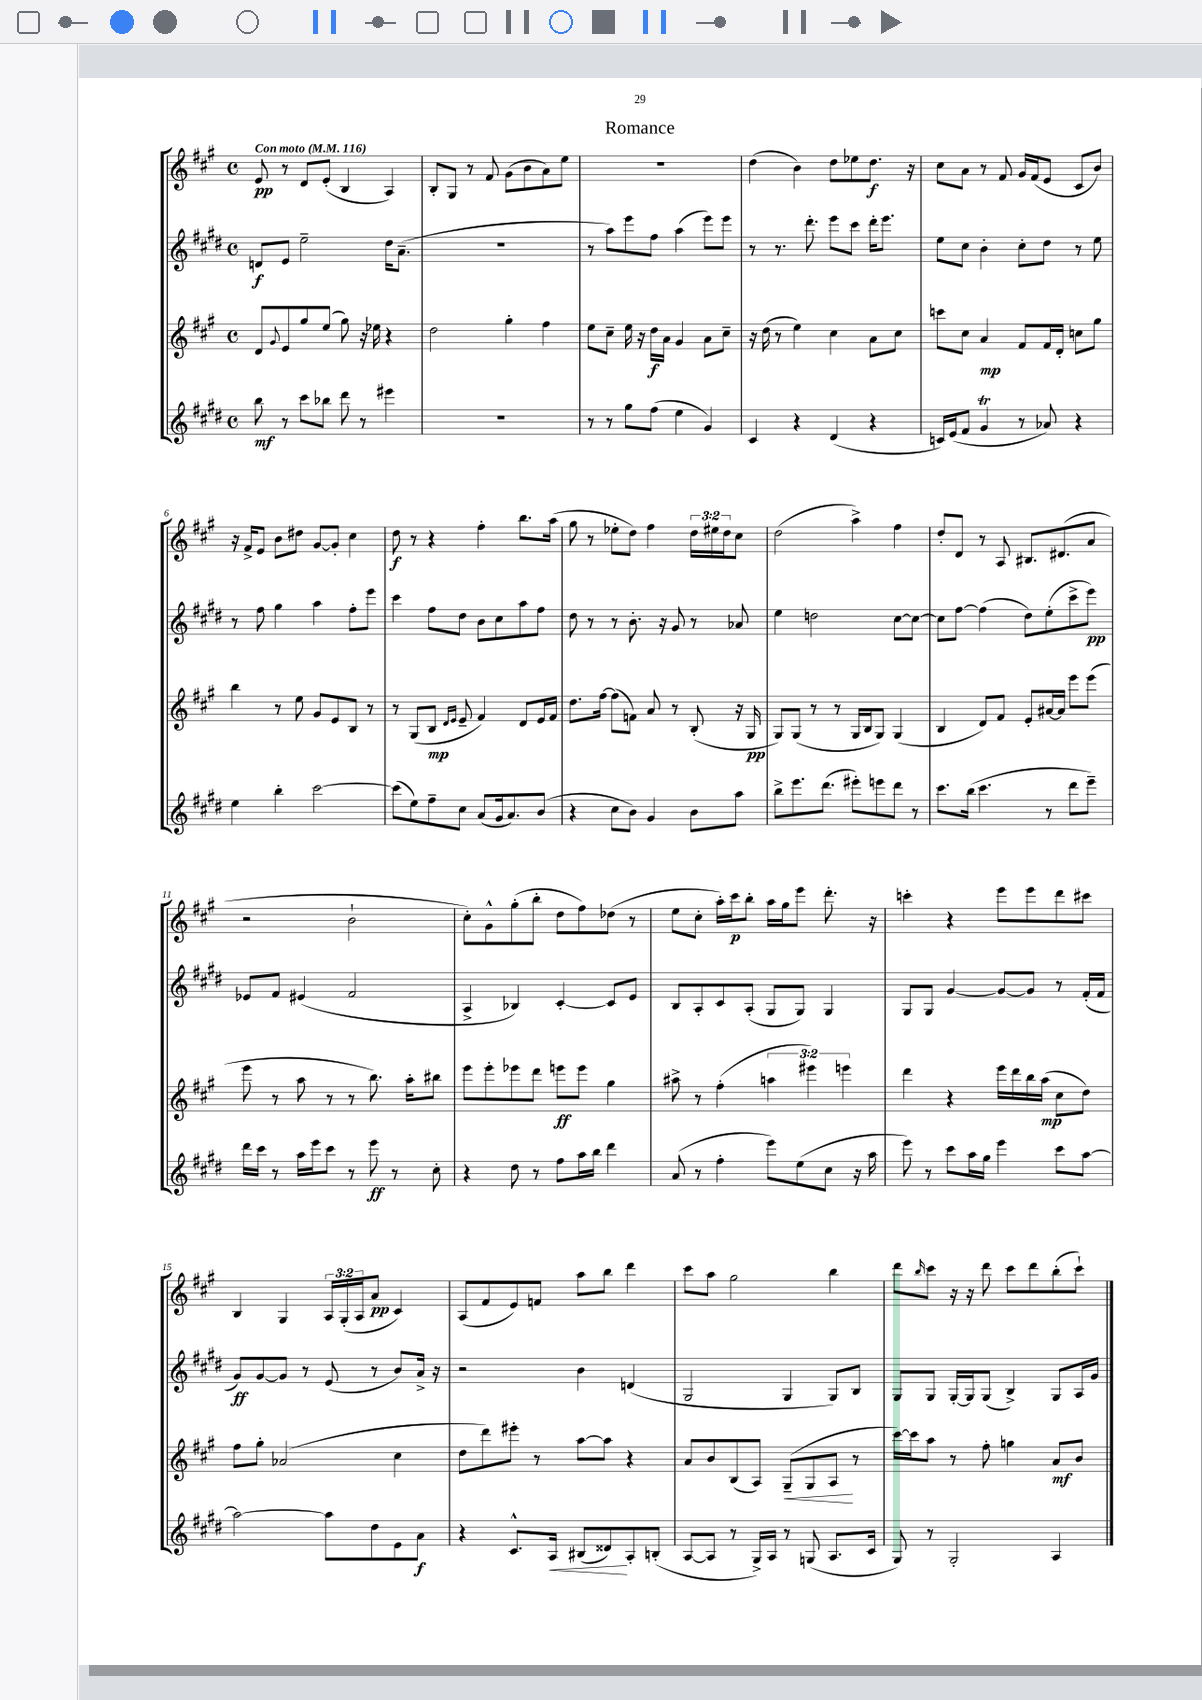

**kern	**dynam	**kern	**dynam	**kern	**dynam	**kern	**dynam
*part4	*part4	*part3	*part3	*part2	*part2	*part1	*part1
*staff4	*staff4	*staff3	*staff3	*staff2	*staff2	*staff1	*staff1
*clefG2	*	*clefG2	*	*clefG2	*	*clefG2	*
*k[f#c#g#d#]	*	*k[f#c#g#]	*	*k[f#c#g#d#]	*	*k[f#c#g#]	*
*M4/4	*	*M4/4	*	*M4/4	*	*M4/4	*
*met(c)	*	*met(c)	*	*met(c)	*	*met(c)	*
*MM116	*	*MM116	*	*MM116	*	*MM116	*
=1	=1	=1	=1	=1	=1	=1	=1
!	!	!	!	!	!	!LO:TX:a:B:t=Con moto	!
8bb\	mf	8d/L	.	8dn/L	f	8e/	pp
.	.	8qqg#/	.	.	.	.	.
8r	.	8e/	.	8e/J	.	8r	.
8ccc#\L	.	8gg#/	.	2ee~\	.	8d/L	.
8bb-X\J	.	(8ee/J	.	.	.	(8e'/J	.
8ddd#\	.	8gg#\)	.	.	.	4B/	.
8r	.	16r	.	.	.	.	.
.	.	16ee-X\	.	.	.	.	.
4eee#X\	.	4r	.	16dd#\KL	.	4A/)	.
.	.	.	.	(8.a~\J	.	.	.
=2	=2	=2	=2	=2	=2	=2	=2
1r	.	2dd\	.	1r	.	8B'/L	.
.	.	.	.	.	.	8G#/J	.
.	.	.	.	.	.	8r	.
.	.	.	.	.	.	8f#/	.
.	.	4gg#'\	.	.	.	(8g#\L	.
.	.	.	.	.	.	8b\	.
.	.	4ff#\	.	.	.	8a\)	.
.	.	.	.	.	.	8ee\J	.
=3	=3	=3	=3	=3	=3	=3	=3
8r	.	8ee\L	.	8r	.	1r	.
8r	.	8cc#~\J	.	8aa\L)	.	.	.
8gg#\L	.	16ee\	.	8eee\	.	.	.
.	.	16r	.	.	.	.	.
(8ff#\J	.	16dd\LL	f	8ff#\J	.	.	.
.	.	16a\JJ	.	.	.	.	.
4ee\	.	4g#/	.	(4aa\	.	.	.
4g#/)	.	8a\L	.	8eee\L)	.	.	.
.	.	8cc#~\J	.	8eee\J	.	.	.
=4	=4	=4	=4	=4	=4	=4	=4
4c#/	.	16r	.	8r	.	(4dd\	.
.	.	(16dd\	.	.	.	.	.
.	.	8r	.	8.r	.	.	.
4r	.	4ee\)	.	.	.	4b\)	.
.	.	.	.	8.ddd#'\	.	.	.
(4d#/	.	4cc#\	.	8eee\L	.	8dd\L	.
.	.	.	.	8ccc#\J	.	8ee-X\	.
4r	.	8a\L	.	16ddd#'\KL	.	8.dd\J	f
.	.	.	.	8.eee\J	.	.	.
.	.	8cc#\J	.	.	.	.	.
.	.	.	.	.	.	16r	.
=5	=5	=5	=5	=5	=5	=5	=5
16cn/LL)	.	8cccn\L	.	8ee\L	.	8cc#\L	.
(16e/J	.	.	.	.	.	.	.
8f#/J	.	8cc#\J	.	8cc#\J	.	8a\J	.
4g#t/	.	4a/	mp	4b'\	.	8r	.
.	.	.	.	.	.	8f#/	.
8r	.	8f#/L	.	8cc#'\L	.	16g#/LL	.
.	.	.	.	.	.	(16f#/J	.
8a-X/)	.	16f#/L	.	8dd#\J	.	8e/J	.
.	.	16d'/JJ	.	.	.	.	.
4r	.	8ccn\L	.	8r	.	8c#/L	.
.	.	8gg#\J	.	8ee\	.	8b/J)	.
!!LO:LB:g=z
=6	=6	=6	=6	=6	=6	=6	=6
4ee\	.	4bb\	.	8r	.	16r	.
.	.	.	.	.	.	16f#^/KL	.
.	.	.	.	8ff#\	.	8e/J	.
4bb'\	.	8r	.	4gg#\	.	8b\L	.
.	.	8ee\	.	.	.	8dd#X\J	.
[2ccc#\	.	8g#/L	.	4aa\	.	[8g#/L	.
.	.	8e/	.	.	.	8g#'/J]	.
.	.	8B/J	.	8ff#'\L	.	4cc#\	.
.	.	8r	.	8eee\J	.	.	.
=7	=7	=7	=7	=7	=7	=7	=7
(8ccc#\L]	.	8r	.	4ccc#\	.	8dd\	f
8ee\)	.	(8G#/L	.	.	.	8r	.
8ff#~\	.	8B/J	mp	8ff#\L	.	4r	.
.	.	16qqd/LL	.	.	.	.	.
.	.	16qqe/JJ	.	.	.	.	.
8cc#\J	.	8e~/	.	8dd#\J	.	.	.
(8a/L	.	4f#/)	.	8b\L	.	4ff#'\	.
16g#/k	.	.	.	8cc#\	.	.	.
8.a/)	.	.	.	.	.	.	.
.	.	8d/L	.	8aa\	.	8.bb\L	.
(8b/J	.	16e/L	.	8ff#\J	.	.	.
.	.	16f#/JJ	.	.	.	(16aa\Jk	.
=8	=8	=8	=8	=8	=8	=8	=8
4r	.	8.dd\L	.	8dd#\	.	8gg#\	.
.	.	.	.	8r	.	8r	.
.	.	[16ff#\Jk	.	.	.	.	.
8cc#\L	.	(8ff#\L]	.	8r	.	8ee-X'\L	.
8b\J)	.	8fn\J)	.	8.b'\	.	8dd\J)	.
4g#/	.	8a/	.	.	.	4ff#\	.
.	.	.	.	16r	.	.	.
.	.	8r	.	8g#/	.	.	.
8b\L	.	(8B'/	.	8r	.	24dd\LL	.
.	.	.	.	.	.	24ee#X\	.
.	.	.	.	.	.	24dd\J	.
8aa\J	.	16r	.	8a-X/	.	8cc#\J	.
.	.	16G#/	pp	.	.	.	.
=9	=9	=9	=9	=9	=9	=9	=9
8bb^\L	.	8G#/L)	.	4ee\	.	(2dd\	.
8.eee\	.	(8G#/J	.	.	.	.	.
.	.	8r	.	2ddn\	.	.	.
(8.ddd#\J	.	.	.	.	.	.	.
.	.	8r	.	.	.	.	.
8eee#X'\L)	.	16G#/LL	.	.	.	4aa^\)	.
.	.	16B/J	.	.	.	.	.
8eeen\	.	8G#/J)	.	.	.	.	.
8ddd#\J	.	(4G#/	.	[8cc#\L	.	4ff#\	.
8r	.	.	.	8cc#\J_	.	.	.
=10	=10	=10	=10	=10	=10	=10	=10
8.ccc#\L	.	4B/	.	8cc#\L]	.	8dd'/L	.
.	.	.	.	[8ff#\J	.	8d/J	.
(16bb\Jk	.	.	.	.	.	.	.
4.ccc#\	.	8d/L)	.	(4ff#\]	.	8r	.
.	.	8f#/J	.	.	.	8A/	.
.	.	8e'/L	.	8dd#\L)	.	8.B#X/L	.
8r	.	[16a#X/L	.	(8ee'\	.	.	.
.	.	16a#/JJ]	.	.	.	(8.d#X/	.
8ddd#\L	.	8eee\L	.	8ccc#^\	.	.	.
8eee~\J)	.	(8eee\J	.	8eee\J)	pp	8a/J	.
!!LO:LB:g=z
=11	=11	=11	=11	=11	=11	=11	=11
16ddd#\LL	.	8eee\	.	8e-X/L	.	2r	.
16ccc#\JJ	.	.	.	.	.	.	.
8r	.	8r	.	8f#/J	.	.	.
16aa\LL	.	8aa\	.	(4e#X/	.	.	.
16eee\J	.	.	.	.	.	.	.
8ccc#\J	.	8r	.	.	.	.	.
8r	.	8r	.	2f#/	.	2b`\	.
8eee\	ff	8.bb\)	.	.	.	.	.
8r	.	.	.	.	.	.	.
.	.	16aa'\KL	.	.	.	.	.
8cc#'\	.	8bb#X\J	.	.	.	.	.
=12	=12	=12	=12	=12	=12	=12	=12
4r	.	8eee\L	.	4A^/	.	8cc#'\L)	.
.	.	8eee'\	.	.	.	8g#^^\	.
8dd#\	.	8eee-X\	.	4B-X/)	.	(8gg#'\	.
8r	.	8ddd\J	.	.	.	8bb'\J	.
8ff#\L	.	8eeen\L	ff	[4c#'/	.	8dd\L	.
16aa\L	.	8eee\J	.	.	.	8ff#\)	.
16bb\JJ	.	.	.	.	.	.	.
4ddd#\	.	4gg#\	.	8c#/L]	.	(8dd-X\J	.
.	.	.	.	8e/J	.	8r	.
=13	=13	=13	=13	=13	=13	=13	=13
(8a/	.	8aa#X^\	.	8B/L	.	8ee\L	.
8r	.	8r	.	8A'/	.	8cc#'\J	.
4ff#'\	.	(4ff#'\	.	8c#/	.	16aa'\LL)	.
.	.	.	.	.	.	16ccc#\J	p
.	.	.	.	(8A'/J	.	8bb'\J	.
8eee\L)	.	6aan\	.	8G#/L	.	16aa\LL	.
.	.	.	.	.	.	16gg#\J	.
(8ee\	.	.	.	8G#/J)	.	8eee\J	.
.	.	6eee#X\)	.	.	.	.	.
8cc#\J	.	.	.	4G#/	.	8.ddd'\	.
.	.	6eeen\	.	.	.	.	.
16r	.	.	.	.	.	.	.
16aa\	.	.	.	.	.	16r	.
=14	=14	=14	=14	=14	=14	=14	=14
8eee\)	.	4ddd\	.	8G#/L	.	4cccn'\	.
8r	.	.	.	8G#/J	.	.	.
8ccc#\L	.	4r	.	[4g#/	.	4r	.
16aa\L	.	.	.	.	.	.	.
16gg#\JJ	.	.	.	.	.	.	.
4eee\	.	16eee\LL	.	8g#/L_	.	8eee\L	.
.	.	16ddd\	.	.	.	.	.
.	.	16bb\	.	8g#/J]	.	8eee\	.
.	.	(16aa\JJ	mp	.	.	.	.
8ccc#\L	.	8cc#\L	.	8r	.	8ddd\	.
[8aa\J	.	8dd\J)	.	(16f#'/LL	.	8ccc#X\J	.
.	.	.	.	16f#/JJ	.	.	.
!!LO:LB:g=z
=15	=15	=15	=15	=15	=15	=15	=15
2aa\_	.	8ff#\L	.	8g#/L)	ff	4B/	.
.	.	8gg#'\J	.	[8g#/	.	.	.
.	.	(2a-X/	.	8g#/J]	.	4G#/	.
.	.	.	.	8r	.	.	.
8aa\L]	.	.	.	(8e/	.	24A/LL	.
.	.	.	.	.	.	(24G#'/	.
.	.	.	.	.	.	24A/J	.
8dd#\	.	.	.	8r	.	8a/J	pp
8e\	.	4cc#\	.	8b/L)	.	4c#/)	.
8a\J	f	.	.	16a^/Jk	.	.	.
.	.	.	.	16r	.	.	.
=16	=16	=16	=16	=16	=16	=16	=16
4r	.	8dd\L	.	2r	.	(8A/L	.
.	.	8ddd\)	.	.	.	8f#/	.
8.c#^^/L	.	8eee#X'\J	.	.	.	8e/)	.
.	.	8r	.	.	.	8fn/J	.
!	!LO:HP:b	!	!	!	!	!	!
16A/Jk	<	.	.	.	.	.	.
(8B#X/L	.	[8aa\L	.	4b\	.	8aa\L	.
8d##X/)	.	8aa\J]	.	.	.	8bb\J	.
8A'/	[	4r	.	(4dn/	.	4ddd\	.
(8Bn'/J	.	.	.	.	.	.	.
=17	=17	=17	=17	=17	=17	=17	=17
[8A/L	.	8a/L	.	2G#/	.	8ccc#\L	.
8A/J]	.	8b/	.	.	.	8aa\J	.
8r	.	(8B/	.	.	.	2gg#\	.
16G#^/LL)	.	8A/J)	.	.	.	.	.
16A/JJ	.	.	.	.	.	.	.
!	!	!	!LO:HP:b	!	!	!	!
8r	.	(8G#~/L	<	4G#/	.	.	.
(8Gn/	.	8G#/	.	.	.	.	.
8.A/L	.	8A/J	.	8G#/L)	.	4bb\	.
.	.	8r	[	8B/J	.	.	.
16c#/Jk	.	.	.	.	.	.	.
=18	=18	=18	=18	=18	=18	=18	=18
8G#/)	.	[16ccc#\LL)	.	8G#/L	.	8ddd\L	.
.	.	16ccc#\J]	.	.	.	.	.
.	.	.	.	.	.	16qqbb/	.
8r	.	8aa\J	.	8G#/J	.	8ccc#\J	.
2G#'/	.	8r	.	[16G#'/LL	.	16r	.
.	.	.	.	16G#/J]	.	16r	.
.	.	8ff#'\	.	(8G#/J	.	8ddd\	.
.	.	4ggn\	.	4B^/)	.	8ccc#\L	.
.	.	.	.	.	.	8ddd\	.
4A/	.	8a/L	mf	8G#/L	.	(8bb'\	.
.	.	8b/J	.	16A/L	.	8ccc#`\J)	.
.	.	.	.	16g#/JJ	.	.	.
==	==	==	==	==	==	==	==
*-	*-	*-	*-	*-	*-	*-	*-
